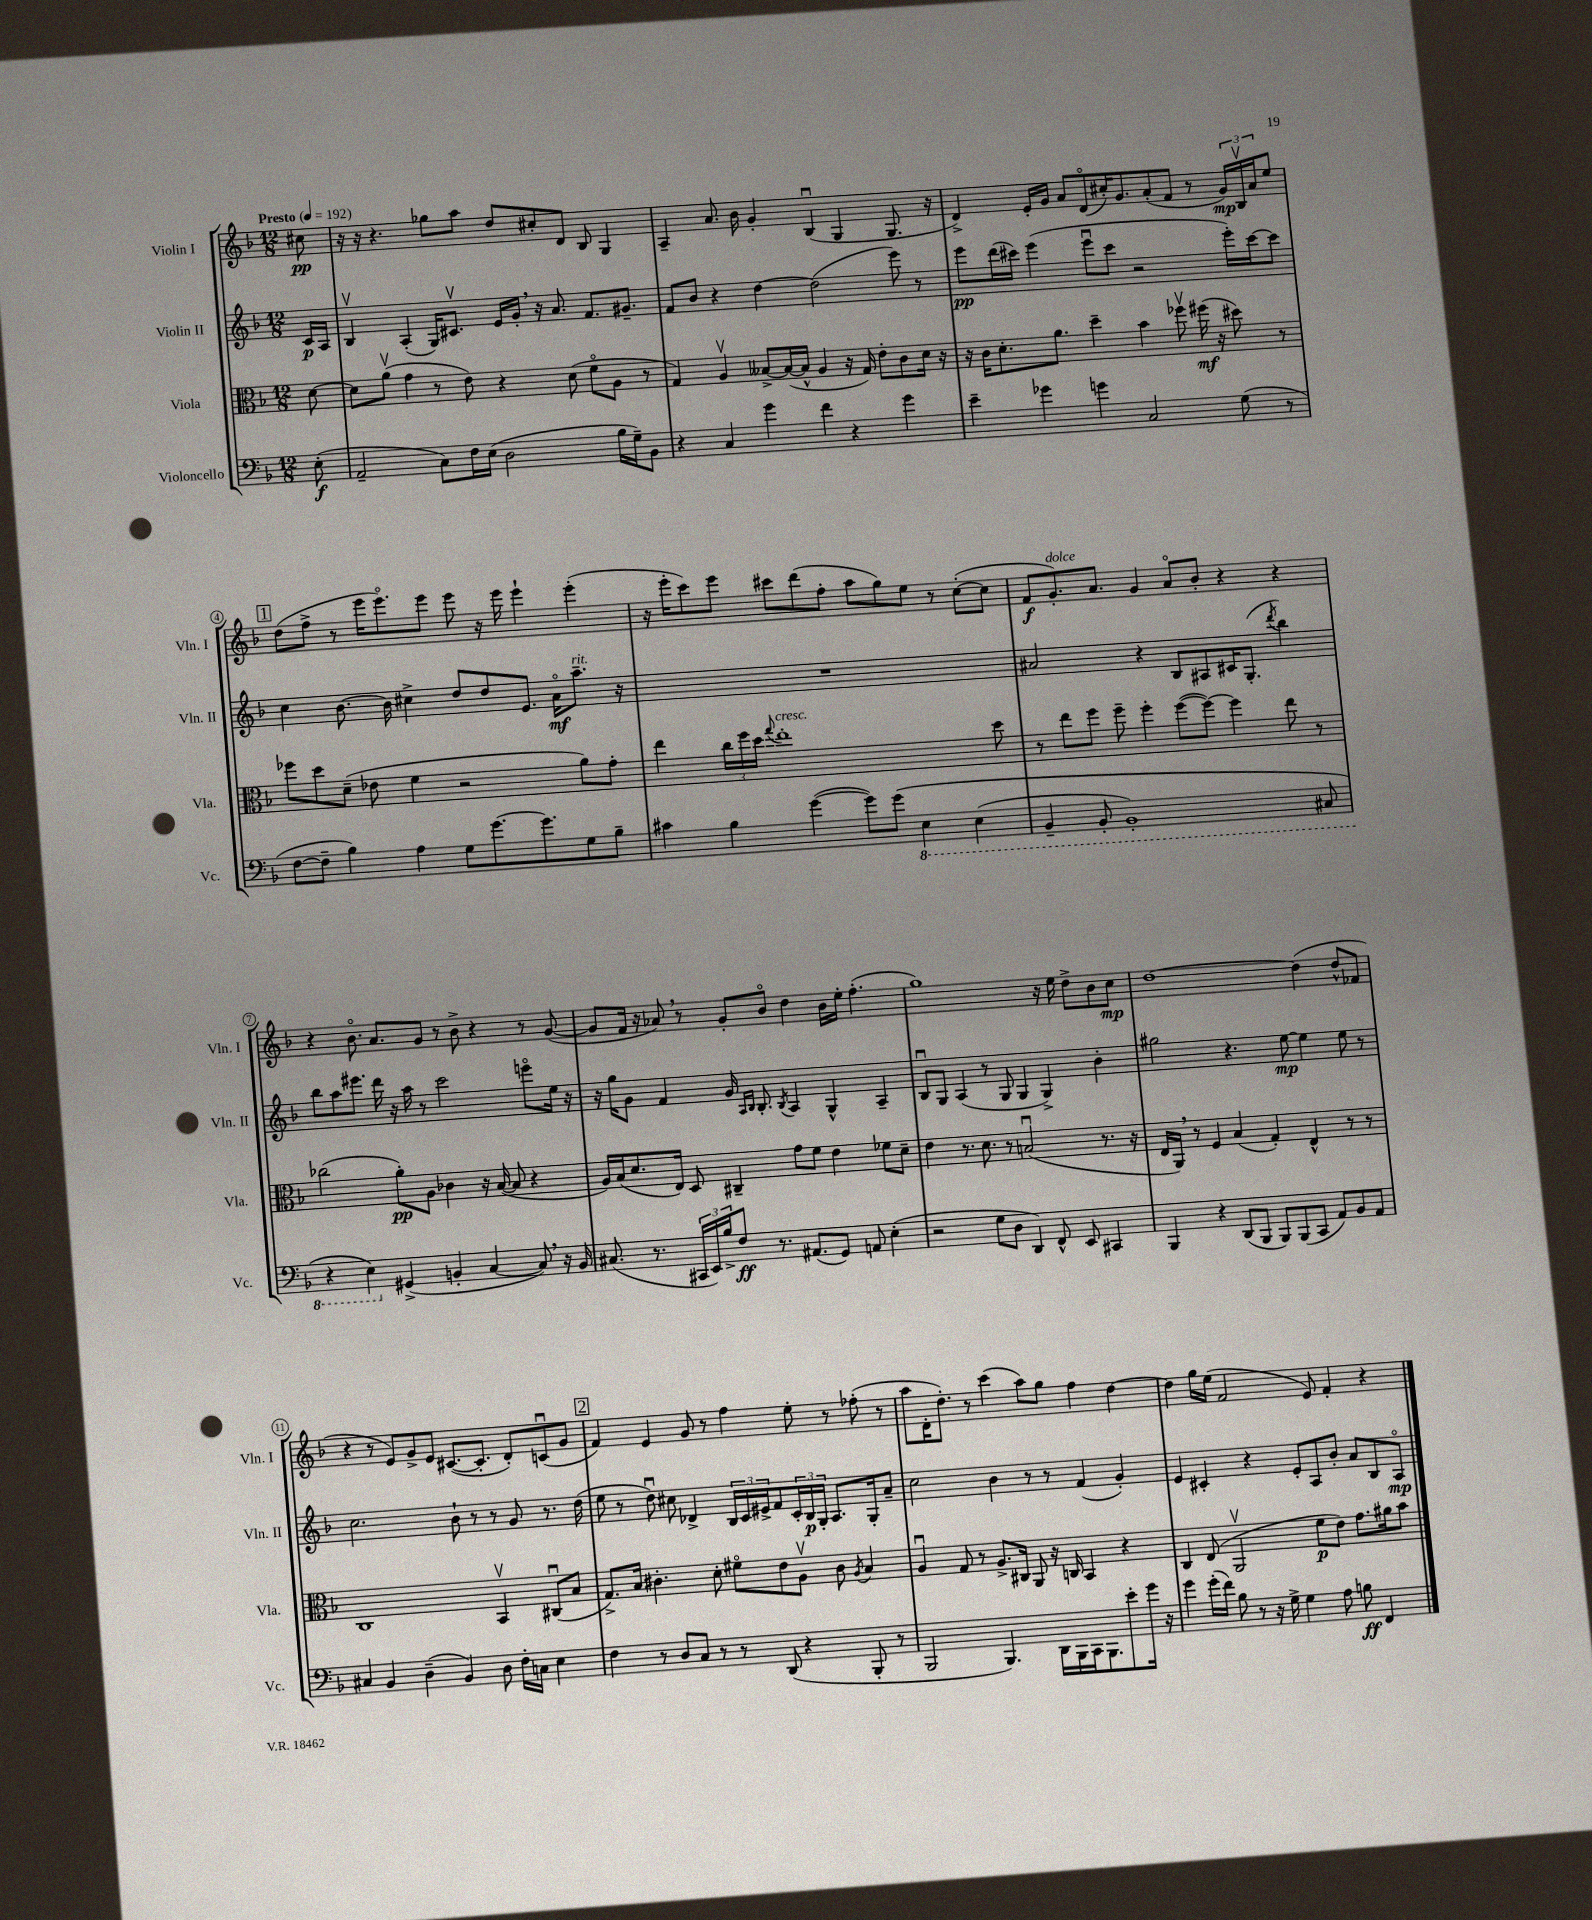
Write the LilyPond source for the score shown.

<<
\new StaffGroup <<
\new Staff = "s0" \with { instrumentName = "Violin I" shortInstrumentName = "Vln. I" } {
    \clef treble \key f \major \numericTimeSignature \time 12/8 \partial 8 \tempo "Presto" 4 = 192
    cis''8\pp |
    r16 r16 r4. ges''8 a''8 d''8 cis''8-. d'8 bes8 g4 |
    a4-- a'8. bes'16 g'4-. bes4\downbow( g4 g8. r16 |
    d'4->) e'16-. g'16 a'8 d'8\flageolet( cis''16-.) g'8. a'8-.( f'8 r8 \tuplet 3/2 { g'16\mp) bes16\upbow a'16 } e''8 |
    \mark \markup { \box "1" } d''8( f''8-> r8 e'''16 e'''8.\flageolet) e'''8 e'''8 r16 e'''16 e'''4-! e'''4-.( |
    r16 e'''16-. c'''8) e'''8 cis'''8 d'''8( f''8-. a''8 g''8) e''8 r8 c''8~-.( c''8 |
    f'8\f g'8.-.^\markup { \italic "dolce" }) a'8. g'4 a'8\flageolet bes'8-. r4 r4 |
    r4 bes'8.\flageolet a'8. g'8 r8 bes'8-> r4 r8 g'8~( |
    g'8 f'16 r16 aes'8) \breathe r8 g'8-. bes'8\flageolet d''4 bes'16 e''16-. f''4.-.( |
    g''1) r16 e''16 d''8-> bes'8 c''8\mp |
    d''1~ d''4( d''8-^ fes'8 |
    r4 r8 e'8) g'8-> e'8 cis'8.~( cis'8.-. d'8-.) c'8\downbow( g'8 |
    \mark \markup { \box "2" } f'4) e'4 g'8 r8 f''4 e''8-. r8 fes''8-.( r8 |
    a''8 d'16-. d''8.-.) r8 c'''4( a''8) g''8 f''4 d''4~ |
    d''4 g''16 e''16( f'2 e'8) f'4-. r4 \bar "|." |
}
\new Staff = "s1" \with { instrumentName = "Violin II" shortInstrumentName = "Vln. II" } {
    \clef treble \key f \major \numericTimeSignature \time 12/8 \partial 8
    c'16\p a16 |
    bes4\upbow a4-.( g16) cis'8.\upbow e'16 g'16-. \breathe r16 a'8. f'8. gis'8.-- |
    f'8 bes'8 r4 d''4~ d''2( e'''8) r8 |
    e'''8\pp d'''16( cis'''16) e'''4( e'''8\downbow cis'''8 r2 e'''16-.) cis'''16~ cis'''8 |
    \mark \markup { \box "1" } c''4 bes'8.~ bes'16 cis''4-> d''8 d''8 e'8. a'16\flageolet\mf a''8.--^\markup { \italic "rit." } r16 |
    R1. |
    ais'2 r4 bes8 ais8 cis'16 g8.-.( \acciaccatura { d'''8 } bes''4) |
    bes''8 a''8 eis'''8. d'''16 r16 a''16 r8 c'''2 e'''8\flageolet e''16 r16 |
    r16 g''16 g'8 f'4 g'16 \grace { a16 bes16 } bes8.-. \acciaccatura { bes8 } a4 g4-^ a4-- |
    bes8\downbow g8 a4( r8 g8 g4 g4->) bes'4-. |
    gis''2 r4. e''8~\mp e''4 e''8 r8 |
    c''2. bes'8-! r8 r8 g'8 r8. d''16( |
    \mark \markup { \box "2" } e''8 r8 d''8\downbow) cis''8 des'4-> \tuplet 3/2 { bes16 c'16 eis'16-> } f'8 \tuplet 3/2 { c'16-. bes16\p g16-. } a8. g16-. a'8-- |
    c''2 bes'4 r8 r8 f'4( g'4-.) |
    e'4 cis'4-. r4 e'8-. a8 bes'8-. a'8 bes8 a8\flageolet\mp \bar "|." |
}
\new Staff = "s2" \with { instrumentName = "Viola" shortInstrumentName = "Vla." } {
    \clef alto \key f \major \numericTimeSignature \time 12/8 \partial 8
    d'8~ |
    d'8 a'8\upbow( g'4 r8 e'8) r4 d'8( f'8\flageolet a8 r8 |
    g4) a4\upbow beses8~-> beses16~( beses16-^ a4 r16 g16) e'8-. c'8 d'16 r16 |
    r16 c'16 d'8.-. a'8. d''4-- bes'4 fes''8\upbow fis''16\mf( r16 dis''8) r8 |
    \mark \markup { \box "1" } fes''8 d''8 d'8--( ees'8 f'4 r2 a'8) g'8-. |
    e''4 \tuplet 3/2 { c''16 f''16 d''16 } \appoggiatura { g''8 } e''1-.^\markup { \italic "cresc." } d''8 |
    r8 e''8 f''8 f''8-- f''4-. f''8~( f''8~) f''4 e''8 r8 |
    ces''2( a'8-.\pp) a8 ces'4 r16 bes16~( bes8 r4 |
    a16) bes16( d'8. e16) d8 cis4-- g'8 f'8 e'4 fes'8 d'8-- |
    e'4 r8. d'8. r8 b2\downbow( r8. r16 |
    e16 a,16) \breathe r8 f4 bes4( g4-.) e4-^ r8 r8 |
    c1 bes,4\upbow cis8\downbow( bes8 |
    \mark \markup { \box "2" } g8.->) bes16 cis'4.-. d'8-. fis'8\flageolet e'8 a8\upbow cis'8 \acciaccatura { a8 } bes4 |
    a4\downbow g8 r8 a8.-> cis16 a,8 r16 c16 bes,4 r4 |
    c4 e8( a,2\upbow f'8\p e'8) g'8. ais'16 bes'8 \bar "|." |
}
\new Staff = "s3" \with { instrumentName = "Violoncello" shortInstrumentName = "Vc." } {
    \clef bass \key f \major \numericTimeSignature \time 12/8 \partial 8
    e8-.\f( |
    a,2-- c8) f16 e16( d2 bes16 g16--) bes,8 |
    r4 c4 g'4 f'4 r4 g'4 |
    e'4-- ges'4 g'4 c2 g8( r8 |
    \mark \markup { \box "1" } f8~ f8-- bes4) a4 g8 g'8.~ g'8. g8 bes8-- |
    cis'4 bes4 g'4~( g'8) g'8\( \ottava #-1 e,4 e,4( |
    bes,,4-- bes,,8-. bes,,1-.) cis,8 |
    r4 e,4\) \ottava #0 gis,4->( b,4-. c4~ c8) \breathe r16 b,16 |
    cis8.( r8. \tuplet 3/2 { cis,16 e,16) bes16-> } f8\ff r8. ais,8.( g,8) a,8 e4-.( |
    r2 g8 d8 d,4) f,8-^ e,8 cis,4 |
    bes,,4 r4 d,8( bes,,8 bes,,8) bes,,8( c,8 a,8) bes,8 a,8 |
    cis4 bes,4 d4--( bes,4) d8 f16-. c16 e4 |
    \mark \markup { \box "2" } f4 r8 d8 c8 r8 r8 d,8( r4 bes,,8-. r8 |
    bes,,2 bes,,4.) d,16 bes,,16 c,16 bes,,8. e'8-. g'16 r16 |
    g'4 g'16-.( f'16) bes8 r8 r16 g16-> g4 a8 b8\ff f,4 \bar "|." |
}
>>
>>
\layout { \context { \Score \override BarNumber.stencil = #(make-stencil-circler 0.1 0.3 ly:text-interface::print) } }
